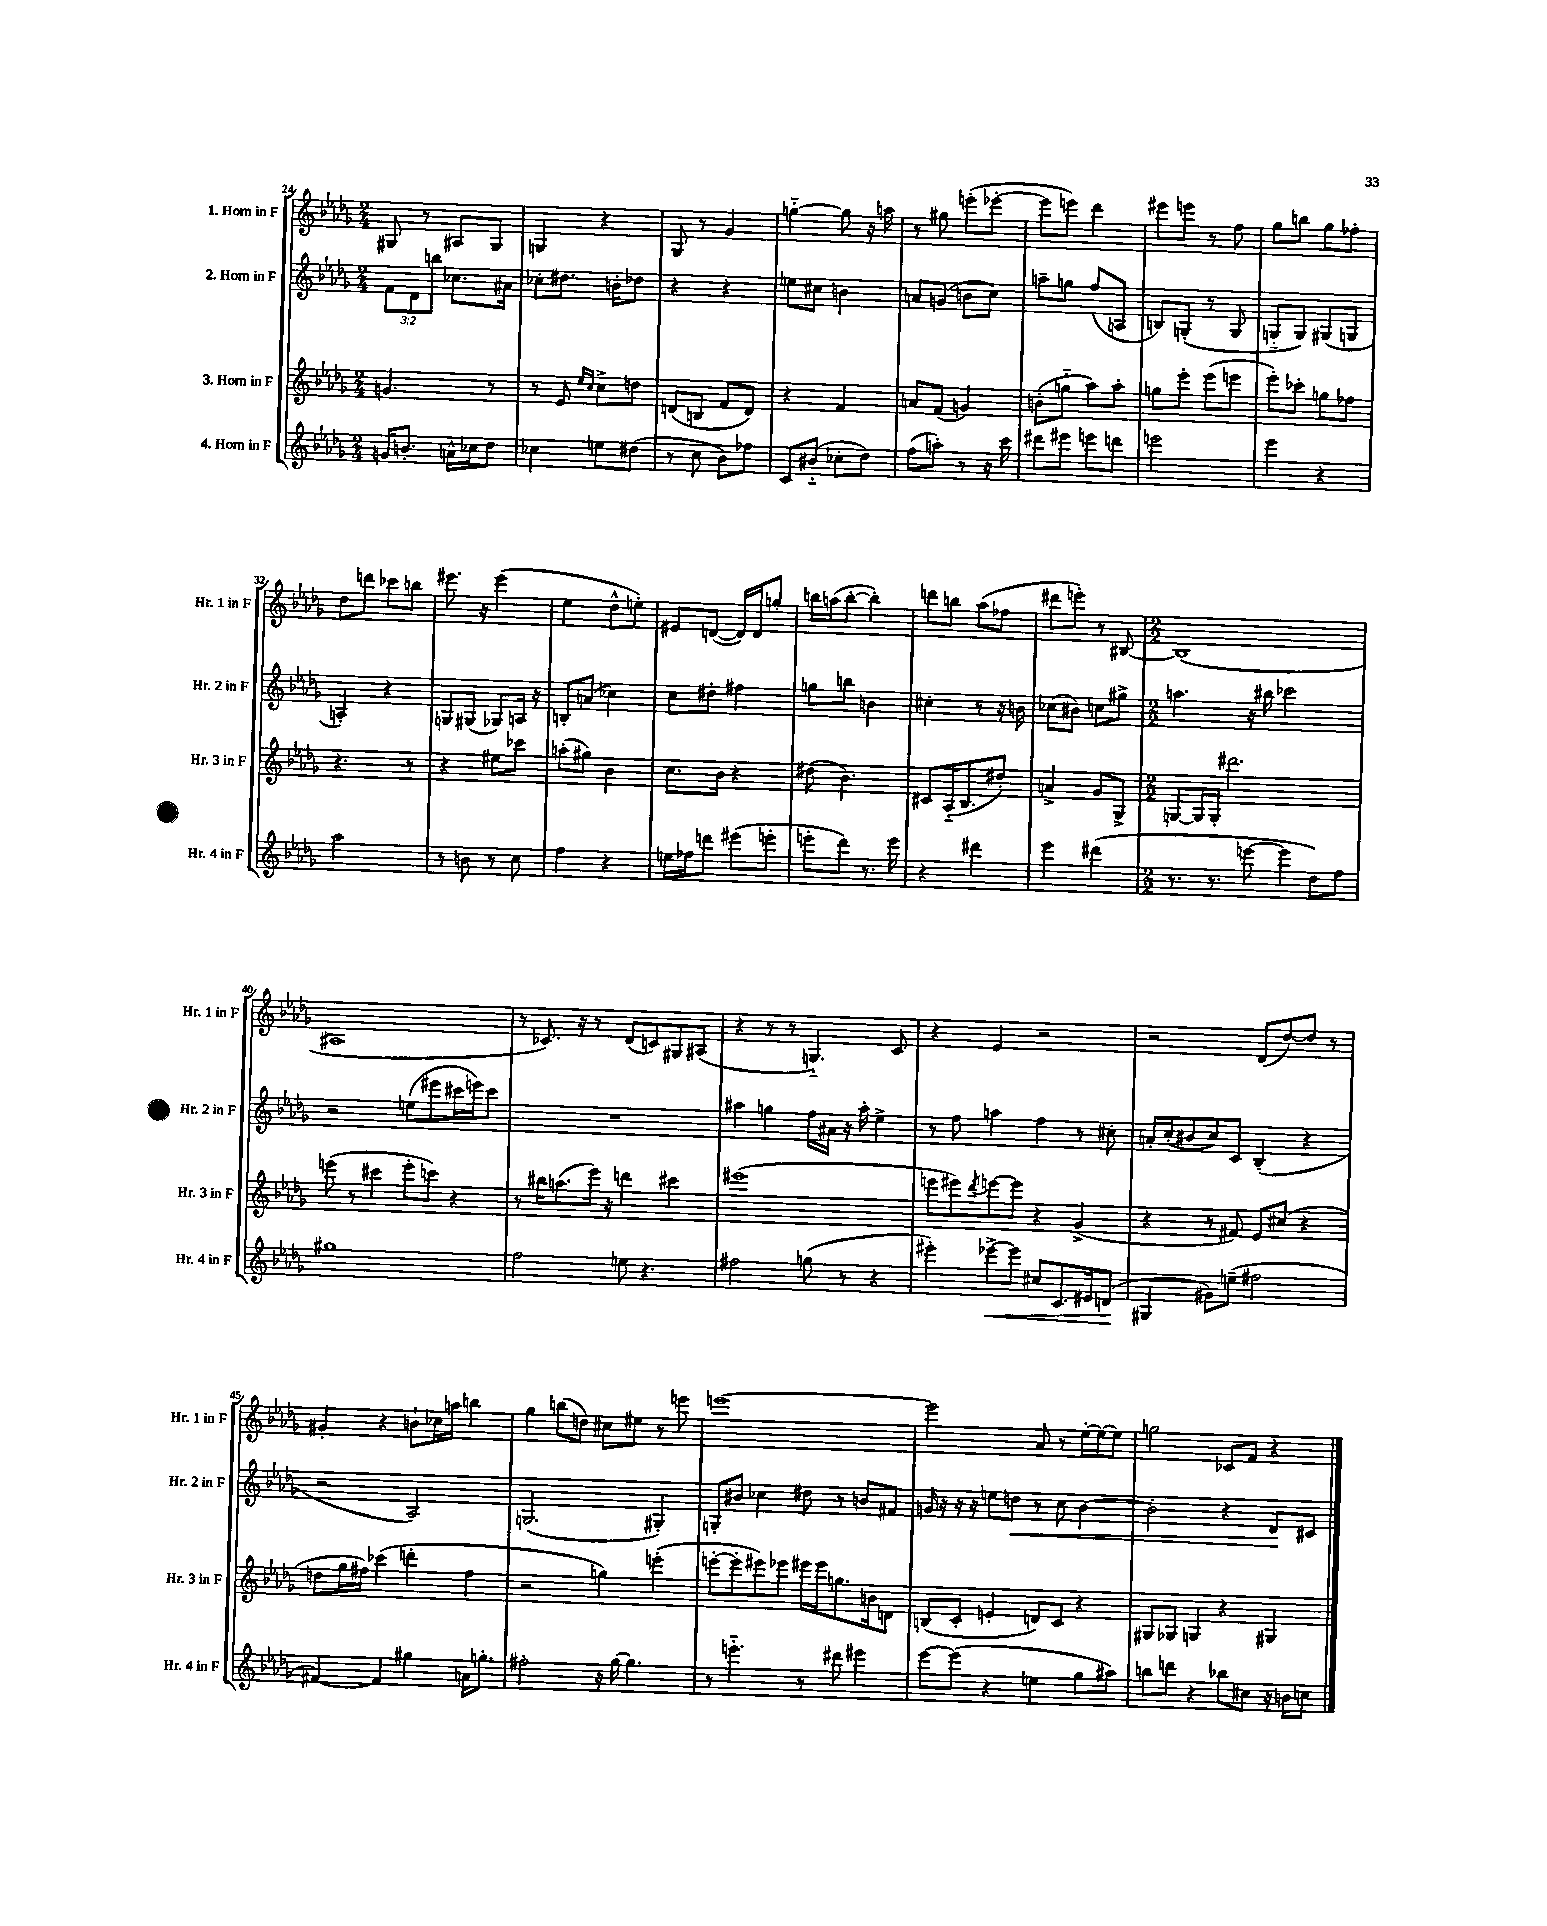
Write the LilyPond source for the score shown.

<<
\new StaffGroup <<
\new Staff = "s0" \with { instrumentName = "1. Horn in F" shortInstrumentName = "Hr. 1 in F" } {
    \clef treble \key des \major \numericTimeSignature \time 2/4
    gis8 r8 ais8 gis8 |
    g4 r4 |
    ges8 r8 ges'4 |
    g''4~-_ g''8 r16 a''16 |
    r8 gis''8 e'''8-.( ees'''8~-. |
    ees'''8 e'''8) des'''4 |
    eis'''8 e'''8 r8 f''8 |
    ges''8 b''8 ges''8 fes''8-. |
    des''8 d'''8 ces'''8 b''8 |
    eis'''8. r16 eis'''4( |
    ees''4 des''8-^ e''8-.) |
    eis'8 d'8~( d'16) d'16 g''8-. |
    b''16 a''16( b''8~-. b''4-.) |
    d'''8 b''8 aes''8( fes''8 |
    dis'''8 e'''8-.) r8 bis8~ |
    \numericTimeSignature \time 2/2 bis1( |
    ais1 |
    r8 ces'8.) r16 r8 des'8( c'8) gis8 ais8( |
    r4 r8 r8 g4.-_) c'8 |
    r4 ees'4 r2 |
    r2 des'8( des''8~) des''8 r8 |
    gis'4-. r4 b'8-! ces''16 a''16 b''4 |
    ges''4 b''8( d''8) cis''8 eis''8 r8 e'''8 |
    e'''1~ |
    e'''2 aes'8 r8 ees''16~-. ees''16~ ees''8 |
    g''2 ces'8 f'8 r4 \bar "|." |
}
\new Staff = "s1" \with { instrumentName = "2. Horn in F" shortInstrumentName = "Hr. 2 in F" } {
    \clef treble \key des \major \numericTimeSignature \time 2/4 \override Staff.TupletNumber.text = #tuplet-number::calc-fraction-text
    \tuplet 3/2 { f'8 des'8 b''8 } ces''8. ais'16 |
    ces''8-. dis''8. b'16-. des''8 |
    r4 r4 |
    e''8 cis''8 b'4 |
    a'8 g'8( b'8 c''8) |
    a''8-- g''8 f''8( a8 |
    b8) g8-.( r8 g8 |
    g8-_ g8) gis8( g8 |
    a4-.) r4 |
    g8 gis8( ges8) a16 r16 |
    b8-. a'8( ces''4) |
    c''8 dis''8-. fis''4 |
    g''8 b''8 b'4 |
    cis''4-. r8 r16 b'16 |
    ces''8( bis'8) c''8 gis''8-> |
    \numericTimeSignature \time 2/2 a''4. r16 bis''16 ces'''2 |
    r2 e''8( eis'''8 cis'''16 e'''16) cis'''8 |
    R1 |
    ais''4 g''4 f''16 ais'16 r16 ais''16-. ees''4-> |
    r8 f''8 a''4 f''4 r8 cis''8-. |
    a'16-. c''16-.( bis'8 c''8) c'8 bes4-.( r4 |
    r2 aes2) |
    g2.( gis4-.) |
    g8-. bis'8 ces''4 dis''8 r8 b'8 fis'8 |
    g'16 r16 r16 r16 e''8 d''8\< r8 c''8 bes'4~ |
    bes'2-. r4 des'8\! cis'8 \bar "|." |
}
\new Staff = "s2" \with { instrumentName = "3. Horn in F" shortInstrumentName = "Hr. 3 in F" } {
    \clef treble \key des \major \numericTimeSignature \time 2/4
    g'4. r8 |
    r8 ees'8 \grace { ees''16 c''16 } c''8-> d''8 |
    d'8( b8 f'8 d'8) |
    r4 f'4 |
    a'8 f'8( g'4) |
    b'8-.( g''8-_ aes''8) aes''8-. |
    g''8 ees'''8-. ees'''8( e'''8 |
    ees'''8-.) ces'''8-. g''8 fes''8 |
    r4. r8 |
    r4 eis''8 ces'''8 |
    a''8-.( gis''8) bes'4 |
    c''8. bes'16 r4 |
    dis''8( bes'4.) |
    cis'8 aes16-_( bes8. dis''8-.) |
    a'4-> ges'8 ges8-> |
    \numericTimeSignature \time 2/2 g8~ g16 g16-. dis'''2. |
    e'''8( r8 cis'''4 e'''8-. c'''8) r4 |
    r8 bis''16 a''8.( ees'''16) r16 d'''4 cis'''4 |
    eis'''1( |
    e'''8 eis'''8) \acciaccatura { des'''8 } e'''8~ e'''8 r4 ges'4->( |
    r4 r8 fis'8) ees'8 cis''8( r4 |
    d''8 ges''16 fis''16) ces'''4( d'''4-. fis''4 |
    r2 g''4) e'''4-.( |
    e'''8~-. e'''8-. eis'''8) ees'''8 eis'''16 eis'''16 g''8. b'16 d'8 |
    b8( c'8-. e'4-. d'8) c'8 r4 |
    gis8 ges8 g4 r4 gis4 \bar "|." |
}
\new Staff = "s3" \with { instrumentName = "4. Horn in F" shortInstrumentName = "Hr. 4 in F" } {
    \clef treble \key des \major \numericTimeSignature \time 2/4
    g'16 b'8.-. a'16-^ ces''16 des''8 |
    ces''4 e''8 dis''8( |
    r8 c''8 bes'8) fes''8 |
    c'8 bis'8-_( ces''8-. des''8) |
    f''8( a''8-.) r8 r16 c'''16 |
    dis'''8 eis'''8 e'''8 d'''8 |
    e'''2 |
    ees'''4 r4 |
    aes''2 |
    r8 b'8 r8 c''8 |
    f''4 r4 |
    e''16 fes''16 d'''8 eis'''8( e'''8-. |
    e'''8-. des'''8) r8. e'''16 |
    r4 dis'''4 |
    ees'''4 dis'''4( |
    \numericTimeSignature \time 2/2 r8. r8. e'''8~ e'''4 des''8) f''8 |
    gis''1 |
    f''2 e''8 r4. |
    fis''2 g''8( r8 r4 |
    eis'''4-.) ees'''8~->\< ees'''8 cis''8 c'8. eis'16 d'8\!( |
    gis4 gis'8) e''8--( fis''2 |
    fis'4~) fis'4 gis''4 a'16 g''8.-. |
    fis''2-. r16 ges''16~ ges''4. |
    r8 e'''4.-_ r8 dis'''8 eis'''4 |
    ees'''8~ ees'''8( r4 e''4 ges''8 ais''8) |
    b''8 d'''8 r4 bes''8 cis''8 r16 b'16 c''8 \bar "|." |
}
>>
>>
\layout { \context { \Score currentBarNumber = #24 } }
